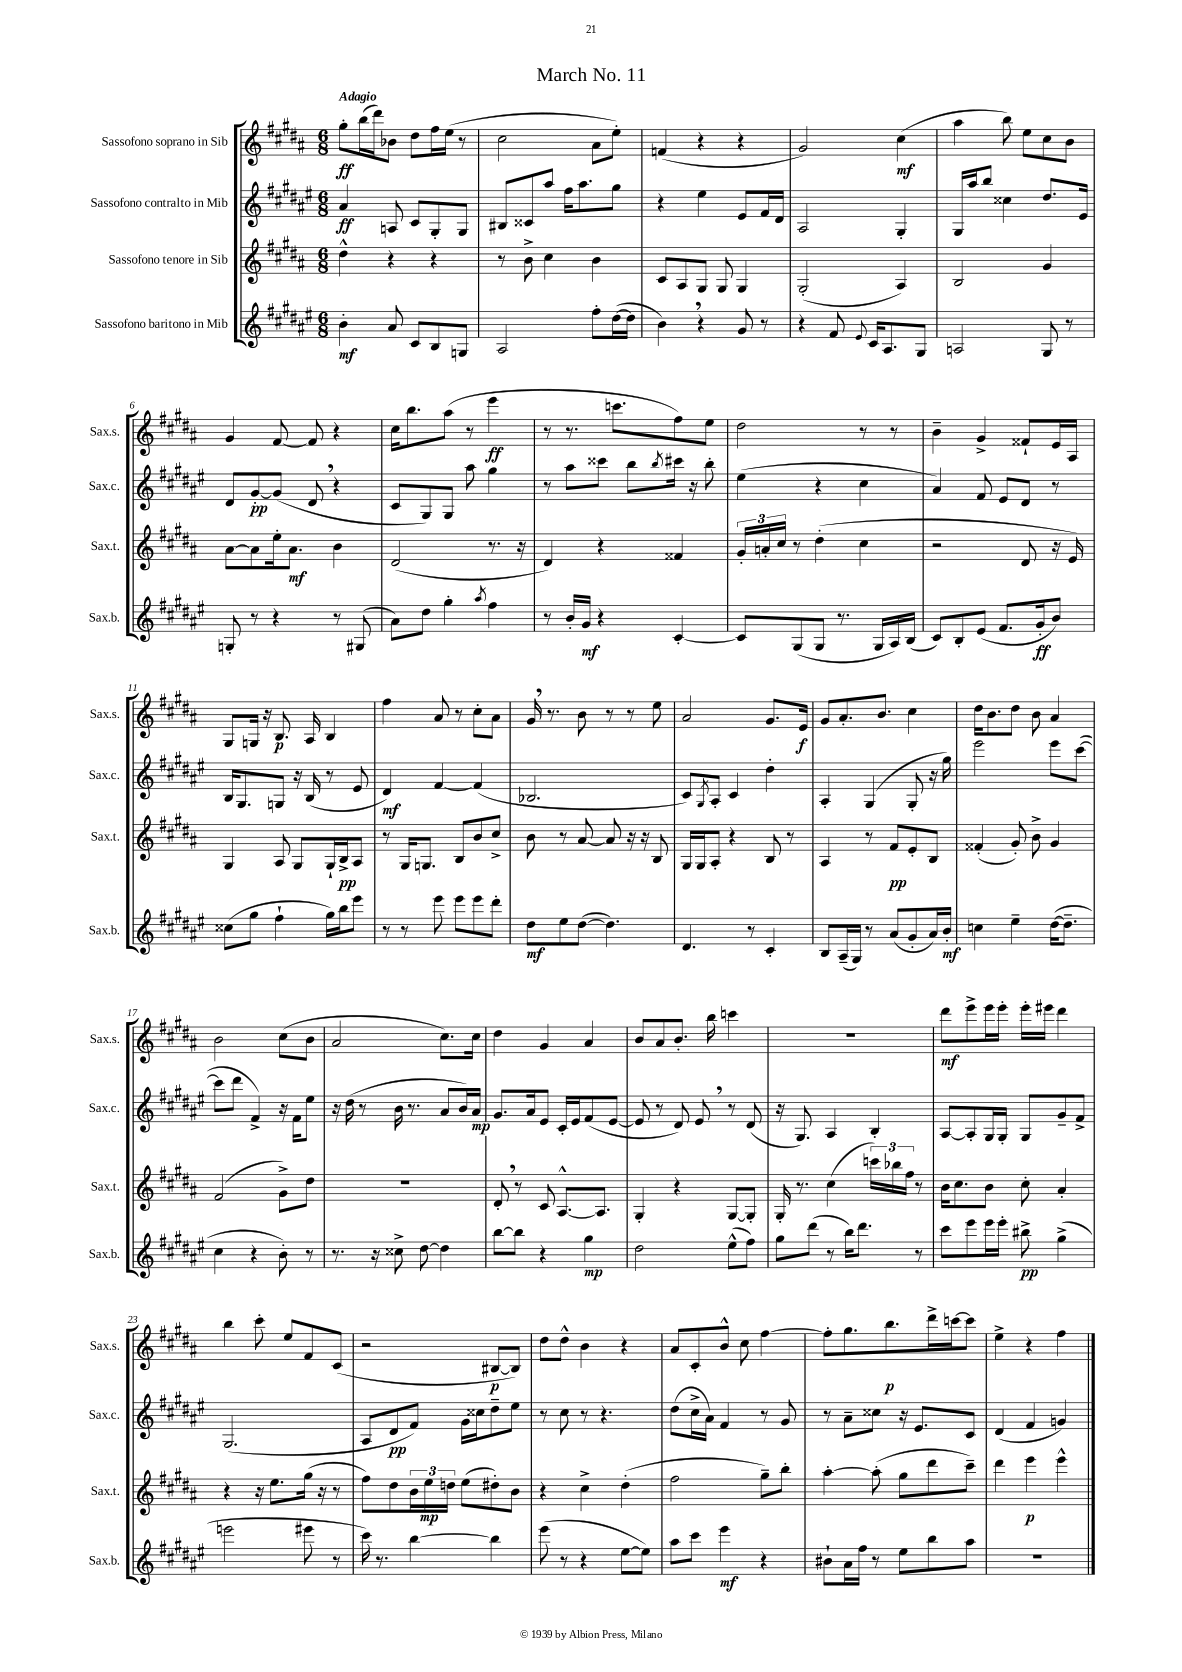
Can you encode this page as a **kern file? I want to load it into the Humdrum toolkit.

**kern	**kern	**kern	**kern
*staff4	*staff3	*staff2	*staff1
*clefG2	*clefG2	*clefG2	*clefG2
*k[f#c#g#d#a#e#]	*k[f#c#g#d#a#]	*k[f#c#g#d#a#e#]	*k[f#c#g#d#a#]
*M6/8	*M6/8	*M6/8	*M6/8
4b'	4dd#^^	4a#	8gg#'
.	.	.	(16bb
.	.	.	16ddd#)
8a#	4r	8A	8b-
8c#	.	8c#	8dd#
8B	4r	8G#'	16ff#
.	.	.	(16ee
8G	.	8G#	8r
=	=	=	=
2A#	8r	8B#	2cc#
.	8b^	8c##	.
.	4cc#	8aa#	.
.	.	16ff#	.
.	.	8.aa#	.
8ff#'	4b	.	8a#
([16dd#	.	8gg#	8ee')
16dd#]	.	.	.
=	=	=	=
4b)	8c#	4r	(4f
.	8A#	.	.
4r	8G#	4ee#	4r
.	8G#	.	.
8g#	4G#	8e#	4r
8r	.	16f#	.
.	.	16d#	.
=	=	=	=
4r	(2G#'	2A#	2g#)
8f#	.	.	.
8qqe#	.	.	.
16c#	.	.	.
8.A#	.	.	.
.	4A#)	4G#'	(4cc#
8G#	.	.	.
=	=	=	=
2A	2B	16G#	4aa#
.	.	16aa#	.
.	.	8bb	.
.	.	4cc##	8bb)
.	.	.	8ee
8G#	4g#	8.dd#	8cc#
8r	.	.	8b
.	.	16e#	.
=	=	=	=
8G'	[8a#	8d#	4g#
8r	8a#]	[8g#'	.
4r	16ee'	(8g#]	[8f#
.	8.a#	.	.
.	.	8d#	8f#]
8r	4b	4r	4r
(8G#	.	.	.
=	=	=	=
8a#)	(2d#	8c#	16cc#
.	.	.	8.bb
8dd#	.	8G#)	.
4gg#'	.	8G#	(8aa#
.	.	8aa#	8r
8qaa#	.	.	.
4ff#	8.r	4gg#	4eee
.	16r	.	.
=	=	=	=
8r	4d#)	8r	8r
16b'	.	8aa#	8.r
16g#	.	.	.
4r	4r	8ccc##	.
.	.	.	8.ccc
.	.	8bb	.
.	.	8qbb	.
[4c#'	4f##	16ccc#	8ff#)
.	.	16r	.
.	.	8bb'	8ee
=	=	=	=
8c#]	24g#'	(4ee#	2dd#
.	24a'	.	.
.	24cc#	.	.
(8G#	8r	.	.
8G#	(4dd#'	4r	.
8.r	.	.	.
.	4cc#	4cc#	8r
16G#	.	.	.
16A#)	.	.	8r
(16B	.	.	.
=	=	=	=
8c#)	2r	4a#)	4b~
8B'	.	.	.
(8e#	.	8f#	4g#^
8.f#	.	8e#	.
.	8d#	8d#	8f##`
16g#'	.	.	.
8b)	16r	8r	16e
.	16e)	.	16A#
=	=	=	=
(8cc##	4G#	16B	8G#
.	.	8.G#	.
8gg#	.	.	16G
.	.	.	16r
4ff#`	8A#	8G	8.B
.	8G#	16r	.
.	.	(16B	16A#
16gg#)	16G#`	8r	4B
16bb	16B^	.	.
8eee#	8A#	8e#	.
=	=	=	=
8r	8r	4d#)	4ff#
8r	16G#	.	.
.	8.G	.	.
8eee#	.	[4f#	8a#
8eee#	8B	.	8r
8eee#	8b	(4f#]	8cc#'
8ddd#'	8cc#^	.	8a#
=	=	=	=
8dd#	8b	2.B-	16g#
.	.	.	8.r
8ee#	8r	.	.
([8dd#	[8a#	.	8b
4.dd#])	8a#]	.	8r
.	16r	.	8r
.	16r	.	.
.	8B	.	8ee
=	=	=	=
4.d#	16G#	8c#)	2a#
.	16G#	.	.
.	.	8qG#	.
.	8A#'	8A#'	.
.	4r	4c#	.
8r	.	.	.
4c#'	8B	4dd#'	8.g#
.	8r	.	.
.	.	.	16e
=	=	=	=
8B	4A#	4A#'	8g#
(16A#~	.	.	8.a#'
16G#)	.	.	.
8r	8r	(4G#	.
.	.	.	8.b
(8a#	8f#	.	.
8g#'	8e'	8G#'	4cc#
16a#)	8B	16r	.
16b'	.	16gg#)	.
=	=	=	=
4cc	(4f##'	2eee#	16dd#
.	.	.	8.b
4ee#~	8g#')	.	8dd#
.	8b^	.	8b
([16dd#	4g#	8eee#	4a#
8.dd#~]	.	.	.
.	.	([8ccc#	.
=	=	=	=
4cc#	(2f#	8ccc#]	2b
.	.	8ddd#	.
4r	.	4f#^)	.
8b')	8g#^)	16r	(8cc#
.	.	16f#	.
8r	8dd#	8ee#	8b
=	=	=	=
8.r	2.r	16r	2a#
.	.	(16dd#	.
.	.	8r	.
16r	.	.	.
8cc##^	.	16b	.
.	.	8.r	.
[8dd#	.	.	.
4dd#]	.	8a#	8.cc#)
.	.	16b)	.
.	.	16a#	16cc#
=	=	=	=
[8bb	8d#'	8.g#	4dd#
8bb]	8r	.	.
.	.	16a#	.
4r	8c#	8e#	4g#
.	[8.A#^^	16c#'	.
.	.	16e#	.
4gg#	.	(8f#	4a#
.	8.A#]	.	.
.	.	[8e#	.
=	=	=	=
2dd#	4G#'	8e#]	8b
.	.	8r	8a#
.	4r	8d#)	8.b'
.	.	8e#	.
.	.	.	16bb
(8ee#^^	[8G#	8r	4ccc
8ff#)	8G#']	(8d#	.
=	=	=	=
8gg#	16G#'	16r	2.r
.	8.r	8.G#)	.
(8ddd#	.	.	.
8r	(4cc#	4A#	.
16bb)	.	.	.
8.ddd#	.	.	.
.	24ccc)	4B'	.
.	24bb-	.	.
.	24ff#	.	.
8r	8r	.	.
=	=	=	=
8ccc#	16b	[8A#	8ddd#
.	8.cc#	.	.
8eee#	.	8A#']	8eee^
16eee#	8b	16G#	16eee
16eee#'	.	16G#'	16eee'
8bb#^	8cc#'	8G#	16eee'
.	.	.	16eee#
(4gg#^	4a#'	8g#~	4ddd#
.	.	8f#^	.
=	=	=	=
2eee	4r	(2.G#	4bb
.	16r	.	8ccc#'
.	8.ee	.	.
.	.	.	8ee
8eee#	(16gg#	.	8f#
.	16r	.	.
8r	8r	.	(8c#
=	=	=	=
16ccc#)	8ff#)	8A#	2r
8.r	.	.	.
.	8dd#	8d#	.
[4bb	24b	8f#)	.
.	24ee	.	.
.	24dd	.	.
.	(8ee	16g#	.
.	.	16cc##	.
4bb]	8dd#')	8dd#~	[8B#
.	8b	8ee#	8B#])
=	=	=	=
(8eee#	4r	8r	8dd#
8r	.	8cc#	8dd#^^
4r	4cc#^	8r	4b
.	.	4.r	.
[8ee#	(4dd#'	.	4r
8ee#])	.	.	.
=	=	=	=
8aa#	2ff#	(8dd#	8a#
8ccc#	.	16cc#^	8c#'
.	.	16a#)	.
4eee#	.	4f#	8b^^
.	.	.	8cc#
4r	8gg#~)	8r	[4ff#
.	8bb'	8g#	.
=	=	=	=
8b#`	[4aa#'	8r	8ff#']
16a#	.	8a#~	8.gg#
16ff#	.	.	.
8r	(8aa#']	8cc##	.
.	.	.	8.bb
8ee#	8gg#	16r	.
.	.	8.e#	.
8bb	8ddd#	.	16ddd#^
.	.	.	[16ccc
8aa#	8ccc#~)	8c#	8ccc]
=	=	=	=
2.r	4ddd#	(4d#	4ee^
.	4eee	4f#	4r
.	4eee^^	4g)	4ff#
==	==	==	==
*-	*-	*-	*-
